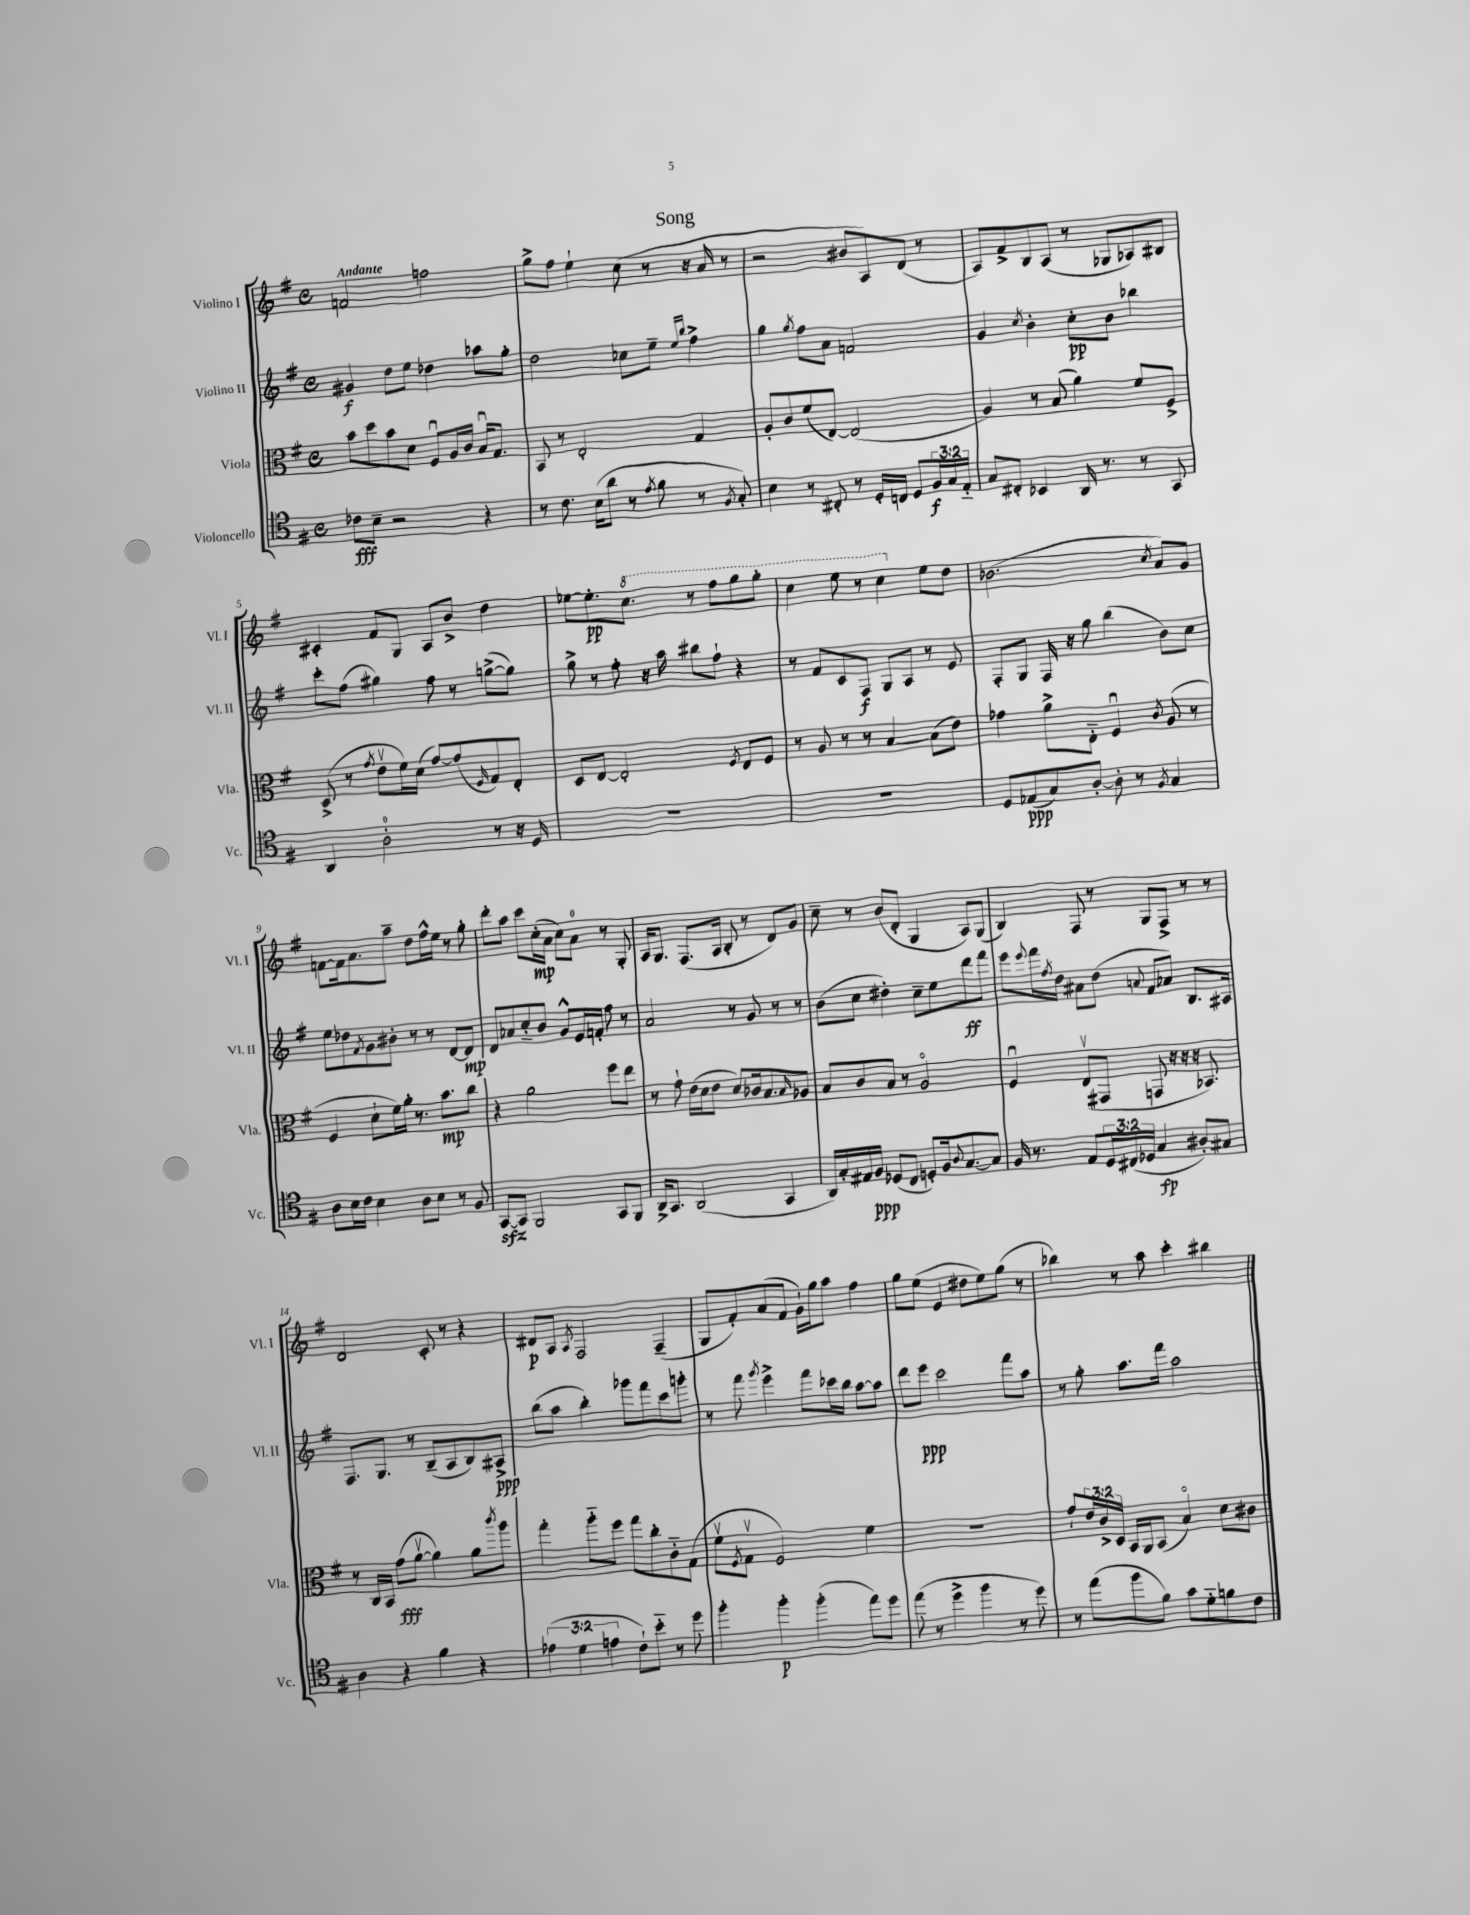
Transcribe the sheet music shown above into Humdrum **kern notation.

**kern	**kern	**kern	**kern
*staff4	*staff3	*staff2	*staff1
*clefC4	*clefC3	*clefG2	*clefG2
*k[f#]	*k[f#]	*k[f#]	*k[f#]
*M4/4	*M4/4	*M4/4	*M4/4
*met(c)	*met(c)	*met(c)	*met(c)
8c-	8b	4g#	2f
8B~	8dd	.	.
2r	8b	8dd	.
.	8d	8ee	.
.	8F#u	4dd-	2ff
.	16A	.	.
.	16c	.	.
4r	16Bu	8aa-	.
.	8.G	.	.
.	.	8gg'	.
=	=	=	=
8r	8BB	2dd	8gg^
8.c	8r	.	8ff#
.	2E'	.	4ee`
(16B	.	.	.
8a	.	.	.
8r	.	8cc-	(8cc
8qe	.	.	.
8f#	.	8ee~	8r
.	.	16qqee	.
.	.	16qqbb	.
8r	4G	4ff#^	16r
.	.	.	16a
8qF#	.	.	.
8G')	.	.	8r
=	=	=	=
4B	8A'	4gg	2r
.	8c	.	.
.	.	8qgg	.
8r	(8f#	8ff#	.
8C#'	[8E)	8a	.
8r	(2E]	2f	8b#
16D'	.	.	8A)
16C	.	.	.
8D	.	.	(8d
24F#	.	.	8r
24G	.	.	.
24E'~	.	.	.
=	=	=	=
8G	4A)	4g	8A)
8C#'	.	.	8f#^
.	.	8qcc	.
4BB-	8r	4b'	8B
.	(8B	.	(8A
16AA	4a)	8cc'	8r
8.r	.	.	.
.	.	8b	8G-
8r	8f#	4bb-	8A-)
8GG	8F#^	.	8B#
=	=	=	=
4AA	(8D^	8ccc'	4c#'
.	8r	(8ff#	.
.	8qg	.	.
2A'	8ev	4gg#)	8f#
.	16f#)	.	8G
.	(16d	.	.
.	[8g)	8ff#	8A
.	(8g]	8r	8b^
.	16qqF#	.	.
8r	8G)	([8gg^	4dd
16r	8E'	8gg])	.
16D	.	.	.
=	=	=	=
1r	8D	8gg^	[8ee-
.	[8E	8r	8.ee-']
.	2E']	8ff#'	.
.	.	.	8.ccc
.	.	16r	.
.	.	16aa	.
.	.	8bb#	8r
.	.	8ff#`	8fff#
.	8qF#	.	.
.	8E	4r	8ggg
.	8F#	.	8ggg'
=	=	=	=
1r	8r	8r	4ccc
.	8A	8f#	.
.	8r	8c	8eee
.	8r	8F#	8r
.	[4B	8G	4ccc
.	.	8A	.
.	(8B]	8r	8ee
.	8e)	8e	8dd
=	=	=	=
8D	4g-	8F#'	(2.b-
(8E-	.	8G	.
8G)	8a^	16F#	.
.	.	16r	.
[8A'	8E'~	8gg	.
8A']	4F#u	(4bb	.
8r	.	.	.
8qF#	8qc	.	8qcc
4G	(8A	8b)	8a)
.	8r	8cc	8g
=	=	=	=
8A	4F#	8ee	[8f
16B	.	8dd-	16f]
16c	.	.	8.a
.	.	8qf#	.
4B	8d`	8g	.
.	16f#)	8b#'	8aa~
.	16a'	.	.
8A	8.r	8r	8dd
8B	.	8r	16ff#^^
.	8.b	.	16ee
8r	.	[8d	8r
8F#	8cc	8d]	8gg'
=	=	=	=
[8GG	4r	8d	8ddd'
8GG]	.	8a-	8aa
2FF#	2a	8cc'~	8ccc
.	.	8b	(16cc'
.	.	.	16a
.	.	8g^^	8cc)
.	.	16e	8a
.	.	16f'	.
8GG	8ff#	8ff#	8r
8FF#	8ee	8r	8G'
=	=	=	=
16AA^	8r	2a	16A
8.GG	.	.	8.G
.	8g`	.	.
(2AA	(16e	.	(8.F#
.	16d	.	.
.	8e	.	.
.	.	.	16A
.	8d)	8r	8B'
.	16c-	8g	8r
.	8.B	.	.
4GG	.	8r	8d)
.	16qqB	.	.
.	8A-	8r	8g
=	=	=	=
16AA)	8B	(8b	8cc~
16G'	.	.	.
16E#	8c	8cc	8r
16F#	.	.	.
(8D-	8B	4dd#')	(8b
8C	8r	.	8d'
8D')	2Ao	8cc~	4G
16F#	.	8ee	.
8qqA	.	.	.
[8.G	.	.	.
.	.	8ddd	8A)
8G]	.	8fff#	(8G
=	=	=	=
16F#	4F#u	8eee	4B)
8.r	.	.	.
.	.	8qqeee	.
.	.	16fff#	.
.	.	8qff#	.
.	.	16dd	.
8E	(8Ev	8a#	8F#
24D	8GG#	(8dd	8r
(24C#	.	.	.
24D-	.	.	.
.	.	8qqa	.
4G	8GG	8f#	8G
.	16r	8a-)	8F#^
.	16r	.	.
8A#')	16r	8.B	8r
.	8.BB-)	.	.
8G#	.	.	8r
.	.	16A#	.
=	=	=	=
4A	8r	8.F#	2d
.	16C	.	.
.	16BB	8.G	.
4r	(8g	.	.
.	[8av	8r	.
4f#	4a])	(8B~	8c'
.	.	8A	8r
4r	8a	8B)	4r
.	8qccc	.	.
.	8aa	8A#^	.
=	=	=	=
(6e-	4gg'	(8bb	8d#
.	.	8aa	8A
6d	.	.	.
.	.	.	8qA
.	8aa'~	4bb')	2F#
6e	.	.	.
.	8ff#	.	.
8c`)	8gg	8ggg-	.
8b'~	8cc'	8fff#	.
8r	8c'~	8ccc	(4F#~
8dd	(8G	8ggg'	.
=	=	=	=
4ff#'	8f#v	8r	8G
.	8qF#	.	.
.	8Gv	8fff#	8f#')
.	.	8qggg	.
4ff#'	2F#)	4eee^	(8a
.	.	.	8f#
(4ff#'	.	8fff#	16g`)
.	.	.	16gg
.	.	16ccc-	8aa
.	.	16bb	.
8ee)	4f#	[8aa	4ff#
8dd	.	8aa]	.
=	=	=	=
(8ee	1r	8ddd	8gg
8r	.	8eee	(8ee
4dd^	.	2ccc	4e
4ff#	.	.	8dd#
.	.	.	8ee)
8r	.	8fff#	(8gg
8dd)	.	8aa	8r
=	=	=	=
8r	8g`	8r	4bb-)
(8ee	24e	8gg'	.
.	24c^	.	.
.	24D	.	.
8ff#	16BB	8.aa	8r
.	16AA	.	.
8f#)	(8BB	.	8aa
.	.	16fff#	.
8g	4Bo)	2aa	4ccc'
8d'~	.	.	.
8f	8d	.	4bb#
8c	8c#	.	.
==	==	==	==
*-	*-	*-	*-
